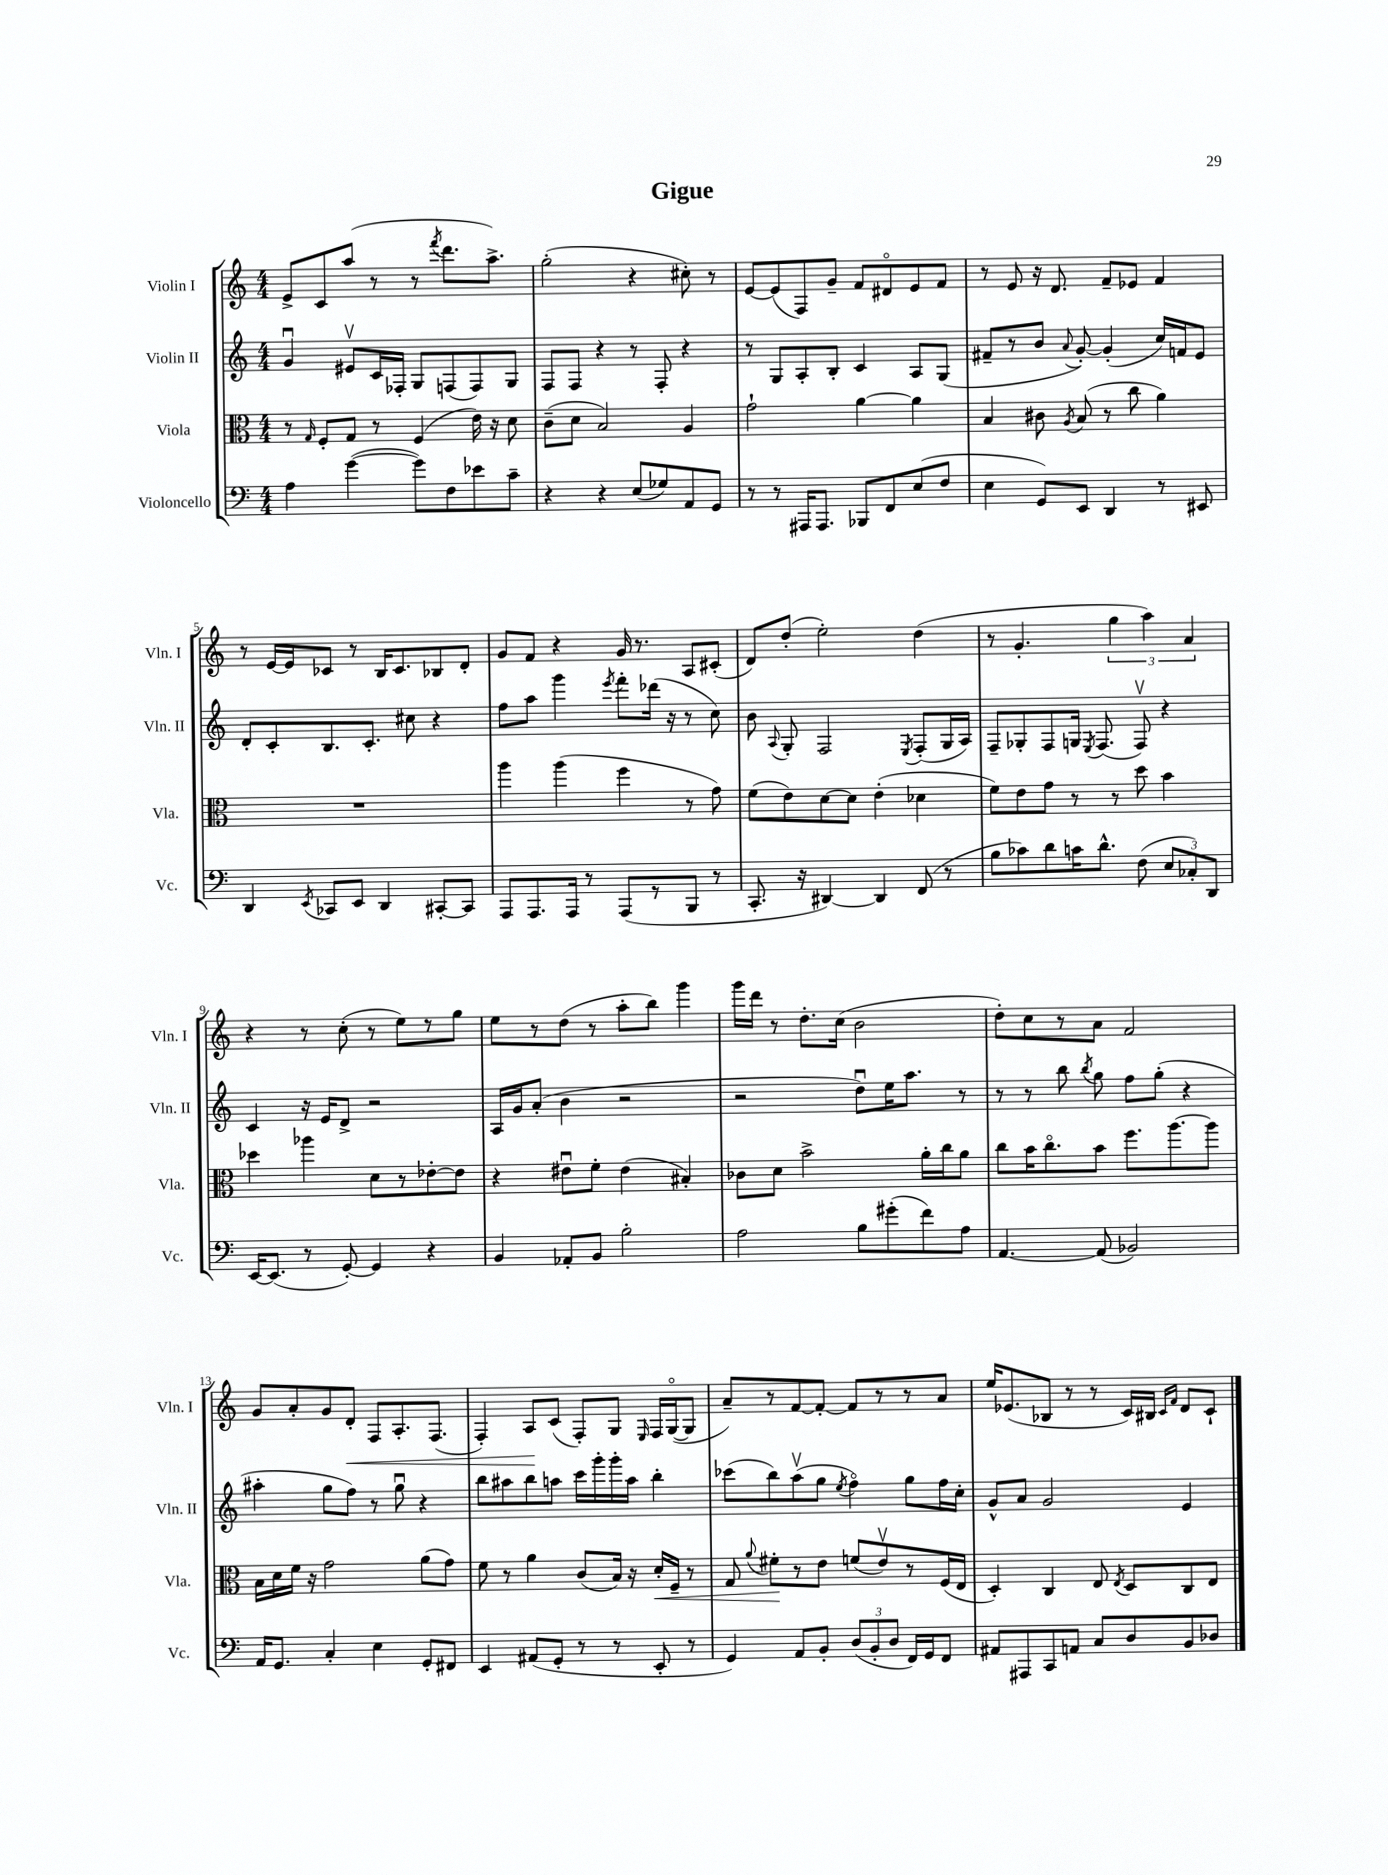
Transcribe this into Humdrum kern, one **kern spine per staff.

**kern	**kern	**kern	**kern
*staff4	*staff3	*staff2	*staff1
*clefF4	*clefC3	*clefG2	*clefG2
*k[]	*k[]	*k[]	*k[]
*M4/4	*M4/4	*M4/4	*M4/4
4A\	8r	4gu/	8e^/L
.	16qqG/	.	.
.	8F'/L	.	8c/
([4g\	8G/J	8e#v/L	(8aa/J
.	8r	16c/L	8r
.	.	16F-'/JJ	.
8g\]L)	(4F/	8G/L	8r
.	.	.	8qfff/
8F\	.	(8F/	8.ddd\L
8e-\	16e\)	8F/)	.
.	16r	.	8.aa^\J)
8c~\J	8d\	8G/J	.
=	=	=	=
4r	(8c~\L	8F/L	(2gg'\
.	8d\J	8F/J	.
4r	2B/)	4r	.
(8E/L	.	8r	4r
8G-/)	.	8F'/	.
8AA/	4A/	4r	8cc#'\)
8GG/J	.	.	8r
=	=	=	=
8r	2g`\	8r	[8e/L
8r	.	8G/L	(8e/]
16AAA#/LK	.	8A'/	8F/)
8.AAA#/J	.	.	.
.	.	8B'/J	8g~/J
8BBB-/L	[4a\	4c/	8f/L
8FF/	.	.	8d#o/
(8E/	4a\]	8A/L	8e/
8F/J	.	(8G/J	8f/J
=	=	=	=
4E\	4B/	8f#~/L	8r
.	.	8r	8e/
8GG/L)	8c#\	8b/J	16r
.	.	.	8.d/
.	8qA/	8qqa/	.
8EE/J	(8B/	[8g'/)	.
4DD/	8r	(4g'/]	8f~/L
.	8cc\	.	8e-/J
8r	4a\)	16cc/LL)	4f/
.	.	16f/J	.
8EE#/	.	8e/J	.
=	=	=	=
4DD/	1r	8d'/L	8r
.	.	8c'/	[16e/LL
.	.	.	16e/]J
8qEE/	.	.	.
8CC-/L	.	8.B/	8c-/J
8EE/J	.	.	8r
.	.	8.c'/J	.
4DD/	.	.	16B/LK
.	.	.	8.c-/
.	.	8cc#\	.
[8CC#'/L	.	4r	8B-/
8CC#/]J	.	.	8d'/J
=	=	=	=
8AAA/L	4aa\	8ff\L	8g/L
8.AAA/	.	8aa\J	8f/J
.	(4aa\	4ggg\	4r
16AAA/Jk	.	.	.
8r	.	.	.
.	.	8qeee/	.
(8AAA/L	4ff\	8fff'\L	16g/
.	.	.	8.r
8r	.	(16ddd-\Jk	.
.	.	16r	.
8BBB/J	8r	8r	8A/L
8r	8g\)	8cc\)	(8c#'/J
=	=	=	=
8.CC'/	(8f\L	8b\	8d/L)
.	.	8qqA/	.
.	8e\)	8G'/	(8dd'/J
16r	.	.	.
[4DD#/)	[8d\	2F/	2ee'\)
.	8d\]J	.	.
4DD#/]	(4e'\	.	.
.	.	8qE/	.
(8FF/	4d-\	(8F'/L	(4dd\
8r	.	16G/L	.
.	.	16A/JJ)	.
=	=	=	=
8B\L	8f\L)	8F~/L	8r
8c-\)	8e\	8G-'/	4.g'/
8d\	8g\J	8F/	.
16c\K	8r	16G/Jk	.
.	.	8qE/	.
8.d^^\J	.	(8.F/	.
.	8r	.	6gg\
(8F\	8dd\	8Fv/)	.
.	.	.	6aa\)
12E/L	4b\	4r	.
12C-'/)	.	.	6a/
12DD/J	.	.	.
=	=	=	=
[16EE/LK	4dd-\	4c/	4r
(8.EE/]J	.	.	.
8r	4aa-\	16r	8r
.	.	16e/LK	.
[8GG'/)	.	8d^/J	(8cc'\
4GG/]	8d\L	2r	8r
.	8r	.	8ee\L)
4r	[8e-'\	.	8r
.	8e-\]J	.	8gg\J
=	=	=	=
4BB/	4r	16A/LL	8ee\L
.	.	16g/J	.
.	.	(8a'/J	8r
8AA-'/L	8e#u\L	4b\	(8dd\J
8BB/J	8f'\J	.	8r
2B'\	(4e#\	2r	8aa'\L
.	.	.	8bb\J)
.	4B#'/)	.	4ggg\
=	=	=	=
2A\	8c-\L	2r	16ggg\LL
.	.	.	16ddd\JJ
.	8d\J	.	8r
.	2b^\	.	8.dd'\L
.	.	.	(16cc\Jk
8B\L	.	8ddu\L)	2b\
(8g#'\	.	16ee\K	.
.	.	8.aa\J	.
8f\)	16a'\LL	.	.
.	16cc\J	.	.
8A\J	8a\J	8r	.
=	=	=	=
[4.AA/	8cc\L	8r	8dd'\L)
.	16b\K	8r	8cc\
.	8.cco\	.	.
.	.	8bb\	8r
.	.	8qbb/	.
(8AA/]	8b\J	8gg\	8a\J
2BB-/)	8.ff\L	8ff\L	2f/
.	.	(8gg'\J	.
.	[8.aa\	.	.
.	.	4r	.
.	8aa\]J	.	.
=	=	=	=
16AA/LK	16B\LL	4aa#'\	8g/L
8.GG/J	16d\	.	.
.	16f\JJ	.	8a'/
.	16r	.	.
4C'/	2g\	8gg\L	8g/
.	.	8ff\J)	8d'/J
4E\	.	8r	8F/L
.	.	8ggu\	8.A'/
8GG'/L	(8a\L	4r	.
.	.	.	(8.F/J
8FF#/J	8g\J)	.	.
=	=	=	=
4EE/	8f\	8bb\L	4F'/)
.	8r	8aa#\	.
(8AA#/L	4a\	8bb\	8A/L
8GG'/J	.	8aa\J	(8c/J
8r	(8c/L	16ccc\LL	8F'/L)
.	.	16ggg'\	.
8r	16B/Jk)	16ggg'\	8G/J
.	16r	16aa\JJ	.
.	.	.	16qqE/
8EE'/	16d'/LL	4bb'\	16F/LL
.	16F~/JJ	.	([16Go/J
8r	8r	.	8G/]J
=	=	=	=
4GG/)	8G/	(8ccc-\L	8a~/L)
.	8qqa/	.	.
.	8f#'\L	8bb\)	8r
8AA/L	8r	(8aav\	[8f/
8BB'/J	8e\J	8gg\J	8f'/_J
.	.	8qee/	.
(12D/L	(8f/L	4ffo\)	8f/]L
12BB'/	.	.	.
.	8ev/)	.	8r
12D/J	.	.	.
16FF/LL)	8r	8gg\L	8r
16GG/J	.	.	.
8FF/J	(16F/L	16ff\L	8a/J
.	16E/JJ	16cc'\JJ	.
=	=	=	=
8AA#/L	4D'/)	8g^^/L	16ee/LK
.	.	.	(8.e-/
8AAA#/	.	8a/J	.
8CC/	4C/	2g/	8B-/J
8AA/J	.	.	8r
8C/L	8E/	.	8r
.	8qE/	.	.
8D/	8D/L	.	16c/LL)
.	.	.	16B#/JJ
.	.	.	16qqc/LL
.	.	.	16qqf/JJ
8BB/	8C/	4e/	8d/L
8D-/J	8E/J	.	8c`/J
==	==	==	==
*-	*-	*-	*-
